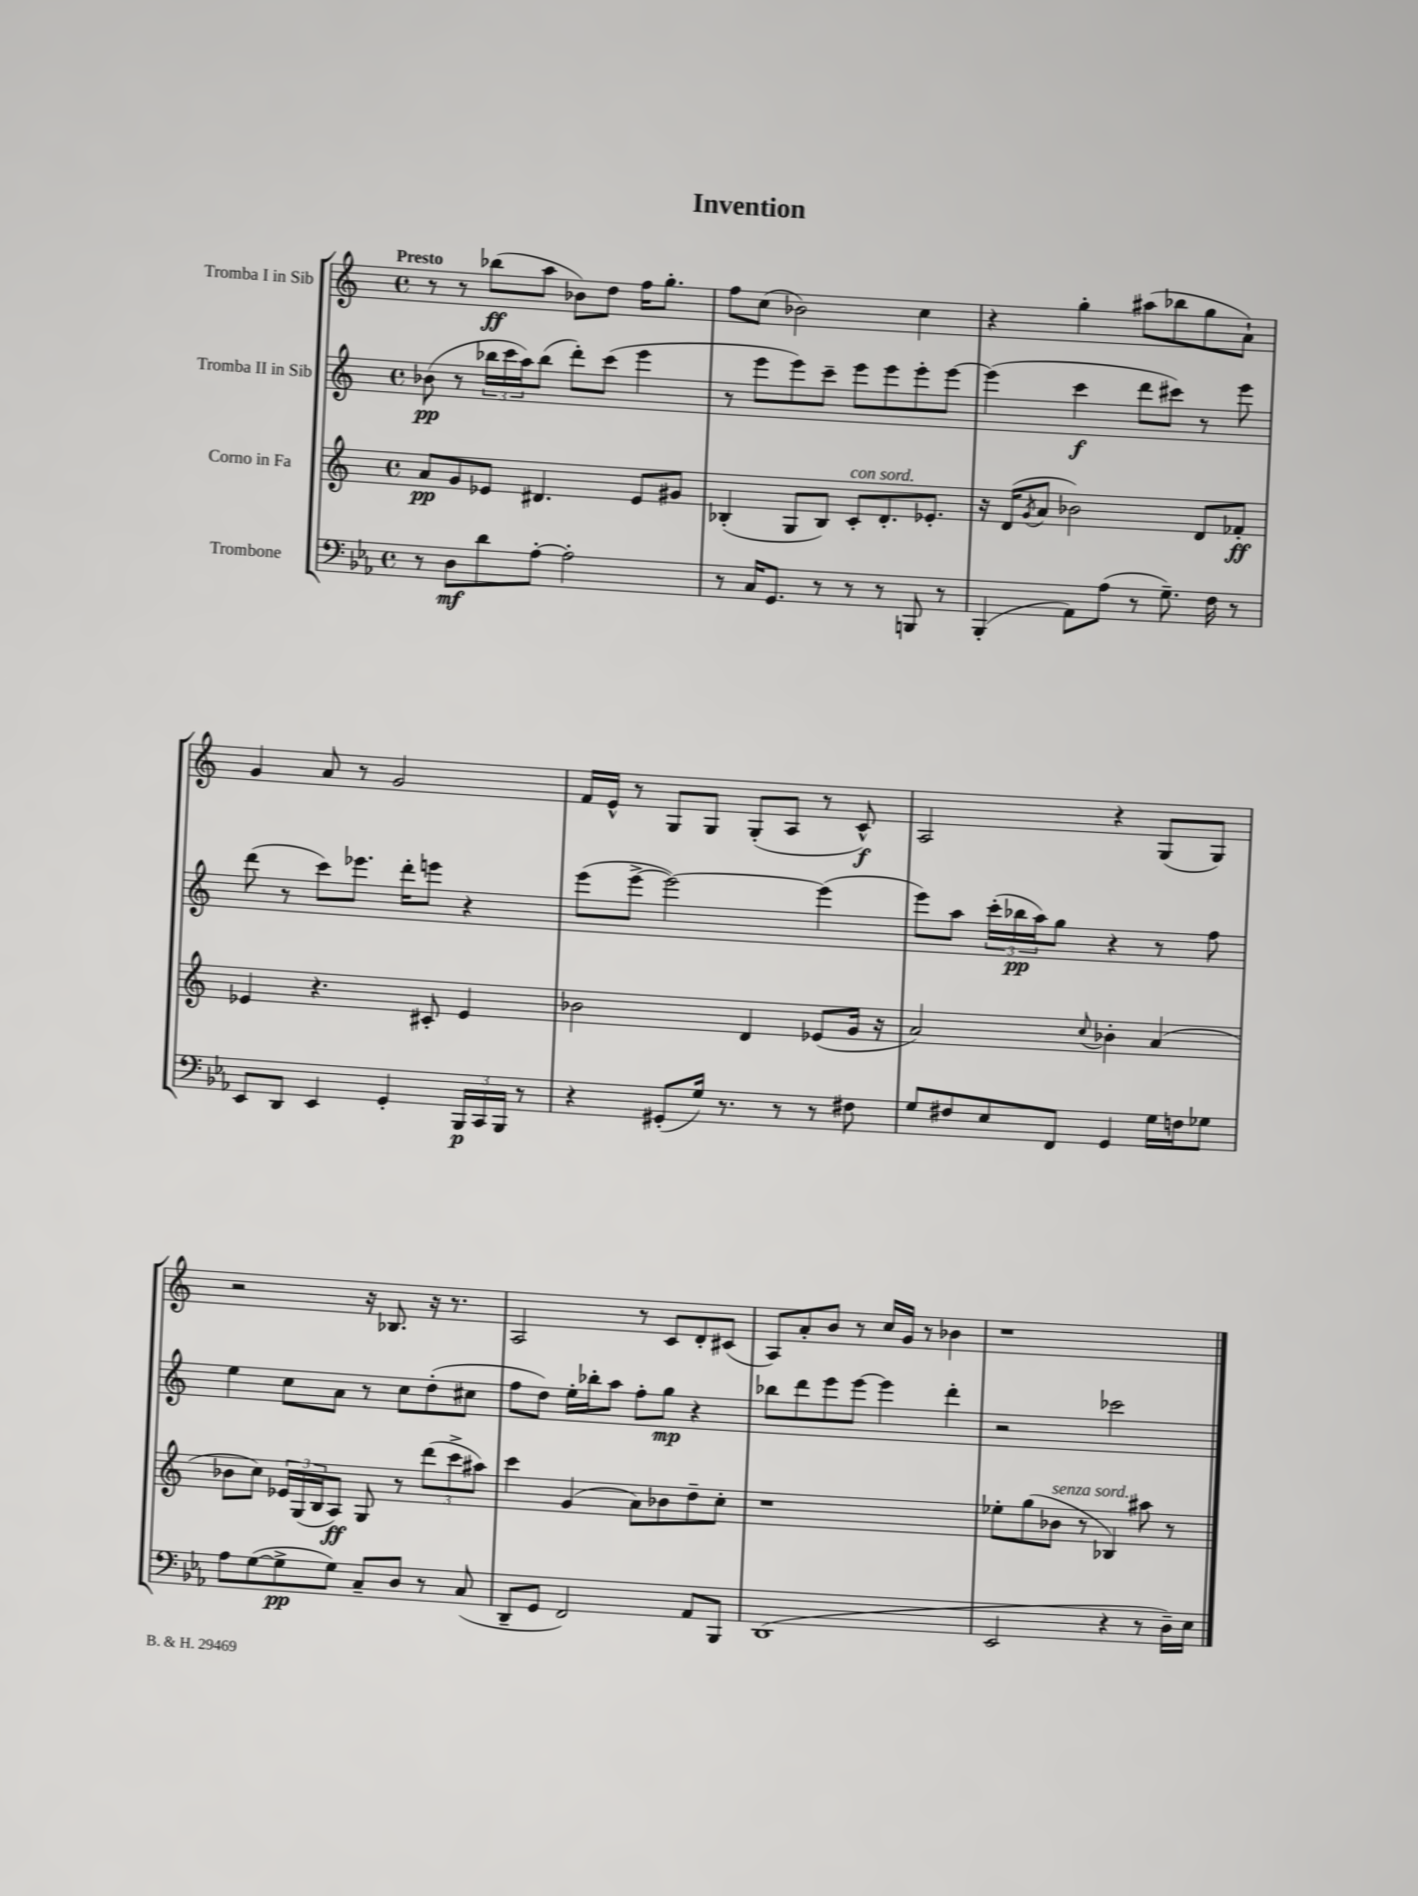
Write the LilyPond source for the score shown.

\header { title = "Invention" }
<<
\new StaffGroup <<
\new Staff = "s0" \with { instrumentName = "Tromba I in Sib" } {
    \clef treble \key c \major \defaultTimeSignature \time 4/4 \tempo "Presto"
    r8 r8 bes''8\ff( a''8 bes'8) d''8 f''16 g''8.-. |
    f''8 c''8( bes'2) c''4 |
    r4 g''4-. ais''8( bes''8 g''8 a'8-!) |
    g'4 a'8 r8 g'2 |
    f'16 e'16-^ r8 g8 g8 g8-.( a8 r8 c'8-^\f) |
    a2 r4 g8( g8) |
    r2 r16 bes8. r16 r8. |
    a2 r8 c'8 d'8-. cis'8( |
    a8) a'8-. b'8 r8 c''16 g'16 r8 bes'4 |
    r1 \bar "|." |
}
\new Staff = "s1" \with { instrumentName = "Tromba II in Sib" } {
    \clef treble \key c \major \defaultTimeSignature \time 4/4
    bes'8\pp( r8 \tuplet 3/2 { bes''16 c'''16 a''16) } bes''8( d'''8-.) c'''8( e'''4 |
    r8 e'''8 e'''8) c'''8-- e'''8 e'''8 e'''8-. e'''8~ |
    e'''4( c'''4\f d'''8 cis'''8) r8 e'''8 |
    d'''8( r8 c'''8) ees'''8. d'''16-. e'''8 r4 |
    e'''8( e'''8~-> e'''2~) e'''4( |
    e'''8) a''8 \tuplet 3/2 { c'''16-.( bes''16\pp a''16) } g''8 r4 r8 f''8 |
    e''4 c''8 a'8 r8 c''8 d''8-.( cis''8 |
    f''8 d''8) e''16-. bes''16-. a''8 f''8-. g''8\mp r4 |
    bes''8 d'''8 e'''8 e'''8~ e'''4 d'''4-. |
    r2 ces'''2 \bar "|." |
}
\new Staff = "s2" \with { instrumentName = "Corno in Fa" } {
    \clef treble \key c \major \defaultTimeSignature \time 4/4
    a'8\pp g'8 ees'8 dis'4. ees'8 gis'8 |
    bes4-.( g8 bes8) c'8-.^\markup { \italic "con sord." } d'8.-. ees'8.-. |
    r16 d'16( \acciaccatura { g'8 } a'8 bes'2) d'8 fes'8-.\ff |
    ees'4 r4. cis'8-. ees'4 |
    bes'2 d'4 ees'8( g'16 r16 |
    a'2) \appoggiatura { c''8 } bes'4-. a'4( |
    bes'8 c''8) \tuplet 3/2 { ees'16 g16( b16 } a8\ff) g8 r8 \tuplet 3/2 { d'''8( c'''8-> ais''8) } |
    c'''4 g'4( a'8) bes'8 d''8-- c''8-. |
    r1 |
    ees''8-. g''8( bes'8^\markup { \italic "senza sord." } r8 bes4) ais''8 r8 \bar "|." |
}
\new Staff = "s3" \with { instrumentName = "Trombone" } {
    \clef bass \key ees \major \defaultTimeSignature \time 4/4
    r8 d8\mf d'8 aes8~-. aes2-. |
    r8 c16 g,8. r8 r8 r8 b,,8 r8 |
    bes,,4-.( aes,8) aes8( r8 g8.--) f16 r8 |
    ees,8 d,8 ees,4 g,4-. \tuplet 3/2 { bes,,16\p c,16 bes,,16 } r8 |
    r4 gis,8-.( g16) r8. r8 r8 fis8 |
    g8 fis8 ees8 f,8 g,4 g16 f16 ges8 |
    aes8 g8~( g8->\pp g8) c8-- d8 r8 c8( |
    d,8-- g,8 f,2) aes,8 bes,,8 |
    d,1( |
    ees,2 r4 r8 d16--) ees16 \bar "|." |
}
>>
>>
\layout { \context { \Score \remove "Bar_number_engraver" } }
